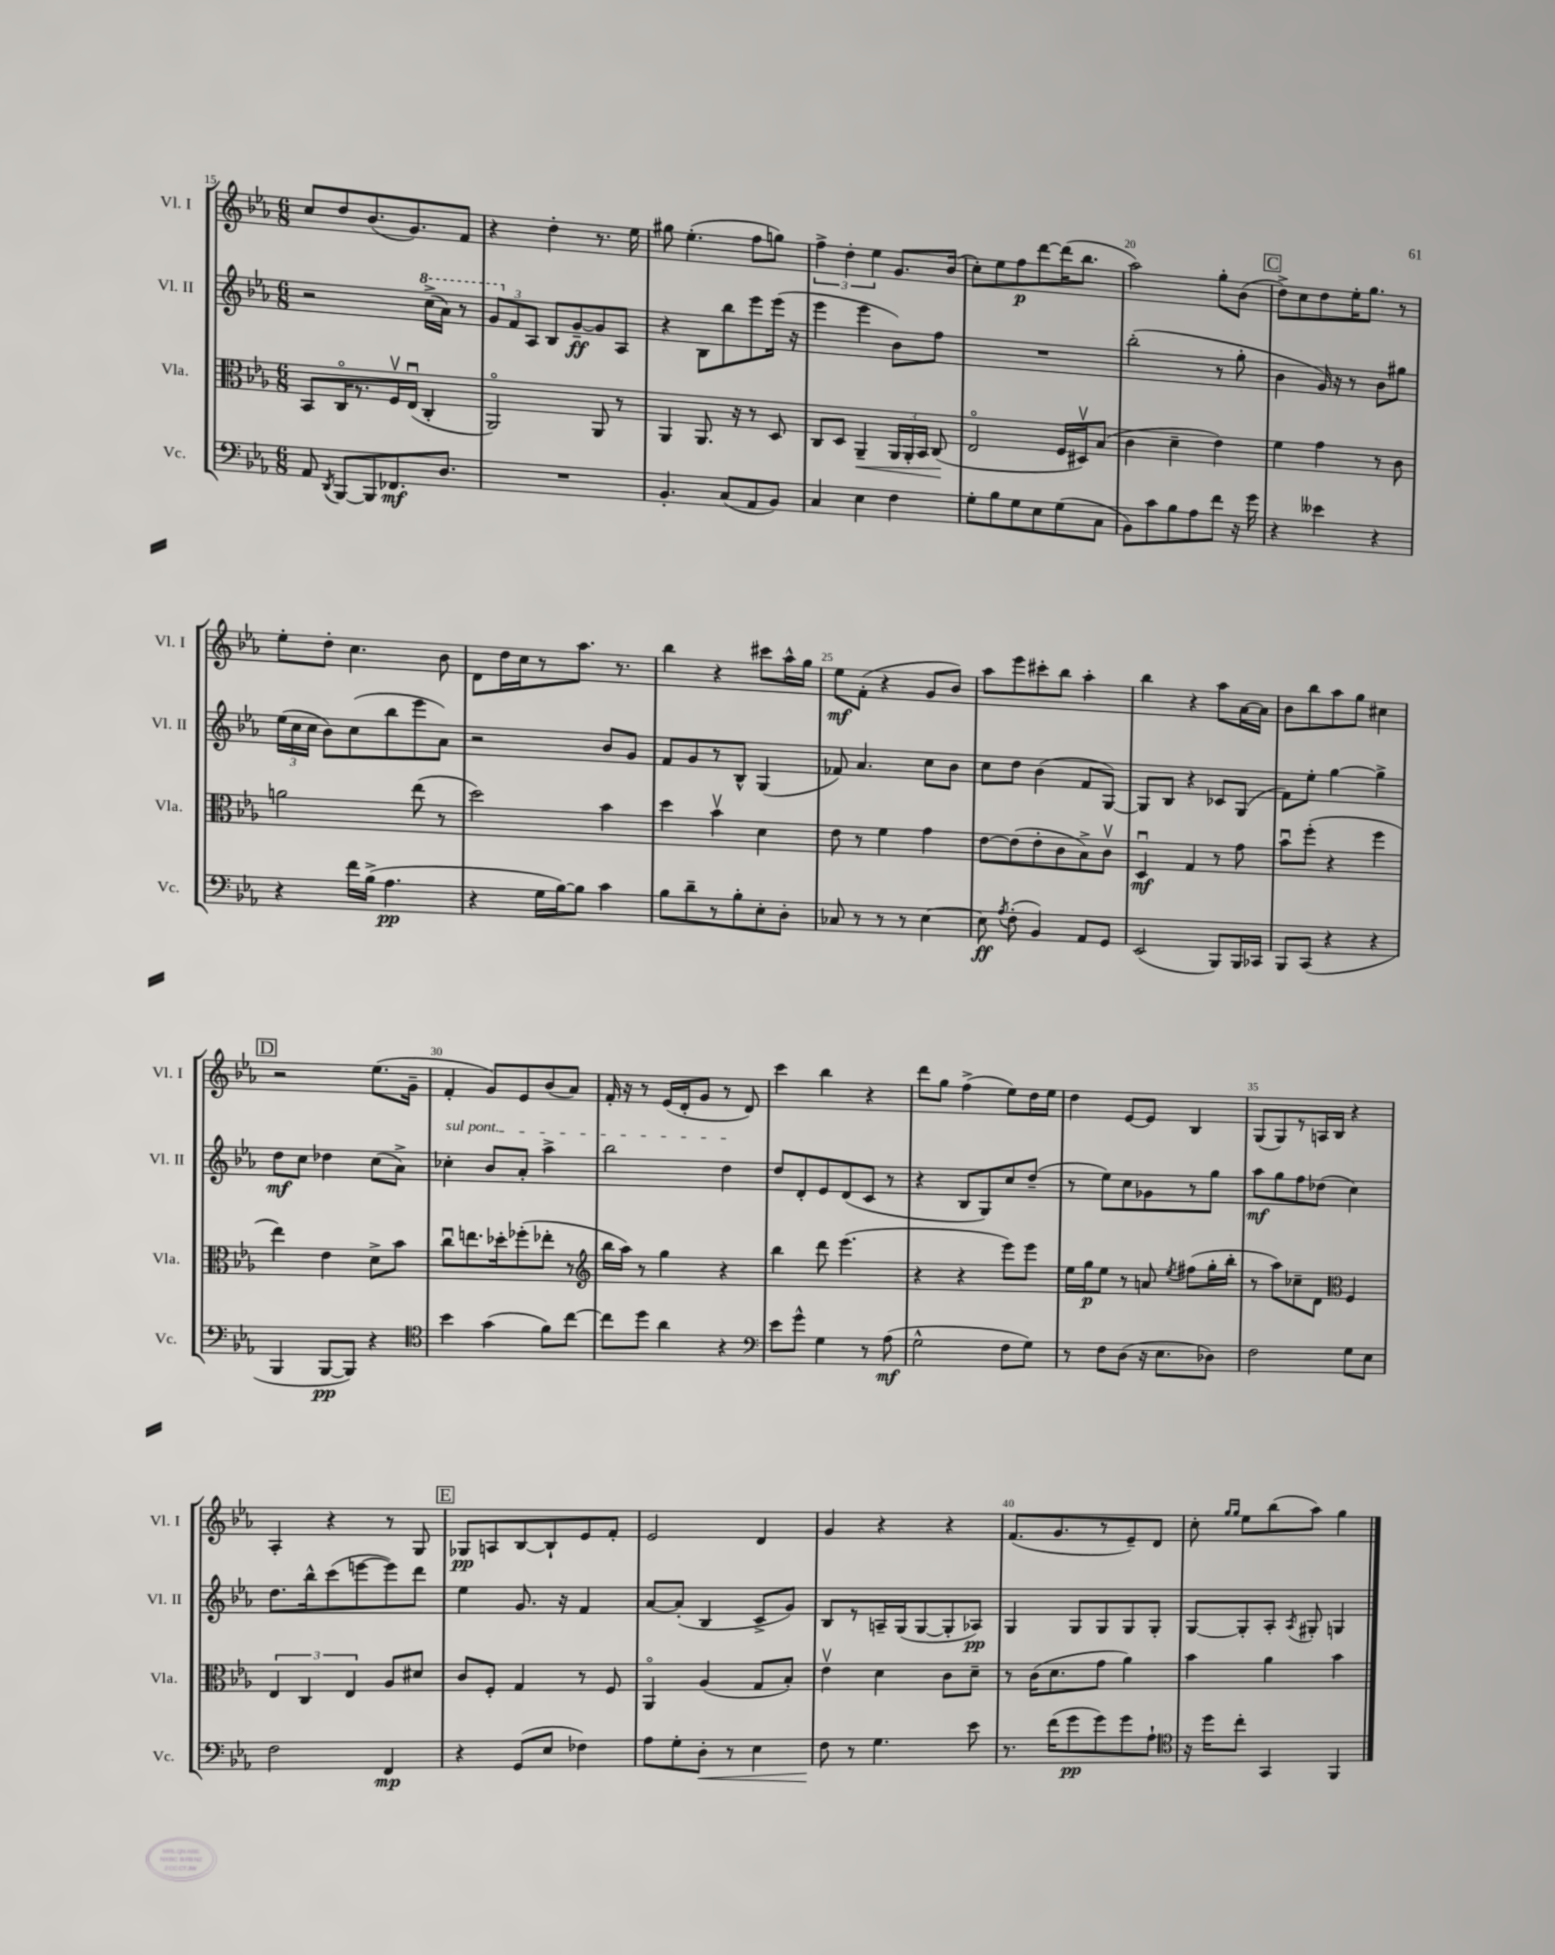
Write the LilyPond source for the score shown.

<<
\new StaffGroup <<
\new Staff = "s0" \with { instrumentName = "Vl. I" shortInstrumentName = "Vl. I" } {
    \clef treble \key ees \major \numericTimeSignature \time 6/8
    \autoBeamOff c''8[ d''8 bes'8.( g'8.) f'8] |
    r4 d''4-. r8. ees''16 |
    gis''8 ees''4.-.( f''8[ g''8]) |
    \tuplet 3/2 { f''4-> d''4-. ees''4 } g'8.[ bes'16]( |
    c''8[-.) ees''8 f''8\p d'''8~ d'''16( bes''8.] |
    aes''2) g''8[-. bes'8]( |
    \mark \markup { \box "C" } d''8[->) c''8 d''8 ees''16-. g''8.] r8 |
    ees''8[-. d''8]-. c''4. bes'8 |
    d'8[ d''16 c''16 r8 aes''8.] r8. |
    bes''4 r4 cis'''8[ aes''16-^ g''16] |
    ees''8[\mf f'8]-.( r4 g'8[ bes'8]) |
    aes''8[ ees'''8 cis'''8-. bes''8] aes''4-. |
    bes''4 r4 aes''8[ aes'16~ aes'16] |
    bes'8[ bes''8 aes''8 g''8] cis''4 |
    \mark \markup { \box "D" } r2 ees''8.[( g'16]-- |
    f'4-. g'8[) ees'8 bes'8( aes'8]) |
    f'16-. r16 r8 ees'16[( d'16-. g'8] r8 d'8) |
    c'''4 bes''4 r4 |
    d'''8[ g''8] f''4->( ees''8[) d''16 ees''16] |
    d''4 ees'8[~ ees'8] bes4 |
    g8[( g8) r8 a16 bes16] r4 |
    aes4-. r4 r8 g8 |
    \mark \markup { \box "E" } ges8[\pp a8 bes8~ bes8-! ees'8 f'8]-. |
    ees'2 d'4 |
    g'4 r4 r4 |
    f'8.[( g'8. r8 ees'8--) d'8] |
    c''8-. \grace { g''16[ g''16] } ees''8[ bes''8( aes''8]) g''4 \bar "|." |
}
\new Staff = "s1" \with { instrumentName = "Vl. II" shortInstrumentName = "Vl. II" } {
    \clef treble \key ees \major \numericTimeSignature \time 6/8
    \autoBeamOff r2 \ottava #1 c'''16[->( aes''16]) r8 |
    \tuplet 3/2 { g''8[ \ottava #0 f'8 aes8] } bes8[ g'8~--\ff g'8 aes8] |
    r4 bes8[ bes''8 ees'''8 ees'''16]( r16 |
    ees'''4 ees'''4 bes'8[) f''8] |
    R2. |
    bes''2-.( r8 g''8-. |
    \mark \markup { \box "C" } bes'4 g'16) r16 r8 bes'8[ gis''8] |
    \tuplet 3/2 { ees''16[( c''16 c''16] } bes'8[) c''8( bes''8 ees'''8 aes'8]) |
    r2 bes'8[ g'8] |
    f'8[ g'8 r8 bes8]-^ g4( |
    fes'8) aes'4. c''8[ bes'8] |
    c''8[ d''8] bes'4( f'8[ g8]~) |
    g8[ bes8] r4 ces'8[ g8]( |
    f'8[) ees''8]-. g''4~ g''4-> |
    \mark \markup { \box "D" } d''8[\mf c''8] des''4 c''8[( aes'8]->) |
    \once \override TextSpanner.bound-details.left.text = \markup { \italic "sul pont." } ces''4-.\startTextSpan bes'8[ aes'8]-. aes''4-> |
    bes''2 d''4\stopTextSpan |
    d''8[ d'8-. ees'8 d'8( c'8] r8 |
    r4 bes8[ g8) c''8 d''8]--( |
    r8 ees''8[) c''8 ges'8 r8 g''8] |
    aes''8[\mf g''8 f''8 des''8]( c''4) |
    d''8.[ bes''16-^ c'''8( e'''8~ e'''8) d'''8] |
    \mark \markup { \box "E" } ees''4 g'8. r16 f'4 |
    aes'8[~ aes'8]-.( bes4 c'8[-> g'8]) |
    bes8[ r8 a16-- g16( g8~ g8-. aes8]\pp) |
    g4 g8[ g8 g8 g8]-. |
    g8[~ g8-. aes8]-. \acciaccatura { aes8 } gis8-. g4 \bar "|." |
}
\new Staff = "s2" \with { instrumentName = "Vla." shortInstrumentName = "Vla." } {
    \clef alto \key ees \major \numericTimeSignature \time 6/8
    \autoBeamOff bes,8[ c16\flageolet r8. f16\upbow ees16]\downbow( c4-. |
    aes,2\flageolet) aes,8 r8 |
    aes,4 aes,8. r16 r8 d8 |
    c8[ d8] aes,4--\< \tuplet 3/2 { aes,16[ aes,16-. bes,16] } c8\!( |
    ees2\flageolet f16[ dis16\upbow) bes8]( |
    c'4 d'4-- ees'4) |
    \mark \markup { \box "C" } f'4 g'4 r8 c'8 |
    a'2 ees''8( r8 |
    d''2) bes'4 |
    d''4 bes'4\upbow d'4 |
    ees'8 r8 f'4 g'4 |
    ees'8[~ ees'8( ees'8-. c'8 bes8->) c'8]\upbow |
    d4\downbow\mf g4 r8 g'8 |
    bes'8[\downbow f''8]-.( r4 f''4 |
    \mark \markup { \box "D" } ees''4) ees'4 d'8[-> bes'8] |
    c''8[\downbow e''8. des''16-. fes''8-.( ees''8]-. r8 |
    \clef treble bes''16[ aes''16]) r8 g''4 r4 |
    bes''4 d'''8 ees'''4.( |
    r4 r4 ees'''8[) ees'''8] |
    ees''16[ g''16\p ees''8] r8 a'8 \acciaccatura { ees''8 } fis''8[( g''16-. bes''16]-. |
    r8 aes''8[) ces''8-- d'8] \clef alto f4 |
    \tuplet 3/2 { ees4 c4 ees4 } aes8[ dis'8] |
    \mark \markup { \box "E" } c'8[ f8]-. g4 r8 f8 |
    aes,4\flageolet aes4( g8[ bes8]-.) |
    ees'4\upbow d'4 c'8[ d'8]-- |
    r8 c'16[( d'8. g'8] aes'4) |
    bes'4 aes'4 bes'4 \bar "|." |
}
\new Staff = "s3" \with { instrumentName = "Vc." shortInstrumentName = "Vc." } {
    \clef bass \key ees \major \numericTimeSignature \time 6/8
    \autoBeamOff aes,8 \acciaccatura { d,8 } bes,,8[~ bes,,8 fes,8.\mf d8.] |
    R2. |
    bes,4.-. c8[( aes,8 bes,8]) |
    c4 ees4 f4 |
    g8[-. bes8 g8 ees8 g8( c8] |
    bes,8[) c'8 bes8 aes8 f'8] r16 g'16 |
    \mark \markup { \box "C" } r4 eeses'4 r4 |
    r4 f'16[ bes16]->( aes4.\pp |
    r4 g16[ bes16~) bes8] c'4 |
    bes8[ d'8-- r8 bes8-. ees8-. d8]-. |
    ces8 r8 r8 r8 ees4~ |
    ees8\ff \acciaccatura { aes8 } f8-.( bes,4) aes,8[ g,8] |
    ees,2( bes,,8[) bes,,16 ces,16] |
    bes,,8[ c,8]( r4 r4 |
    \mark \markup { \box "D" } bes,,4 bes,,8[~\pp bes,,8]) r4 |
    \clef tenor bes'4 g'4( f'8[) c''8]~ |
    c''8[ d''8] aes'4 r4 |
    \clef bass ees'8[ g'8]-^ g4 r8 aes8\mf( |
    g2-^ f8[ g8]) |
    r8 f8[ d8]( r16 ees8.[ des8]) |
    f2 g8[ ees8] |
    f2 f,4\mp |
    \mark \markup { \box "E" } r4 g,8[( ees8] fes4) |
    aes8[ g8-. d8]-.\< r8 ees4 |
    f8\! r8 g4. ees'8 |
    r8. f'16[( g'8\pp g'8) g'8 aes8]-! |
    \clef tenor r16 d''16[ c''8]-. g,4 f,4 \bar "|." |
}
>>
>>
\layout { \context { \Score currentBarNumber = #15 \override BarNumber.break-visibility = ##(#f #t #t) barNumberVisibility = #(every-nth-bar-number-visible 5) } }
